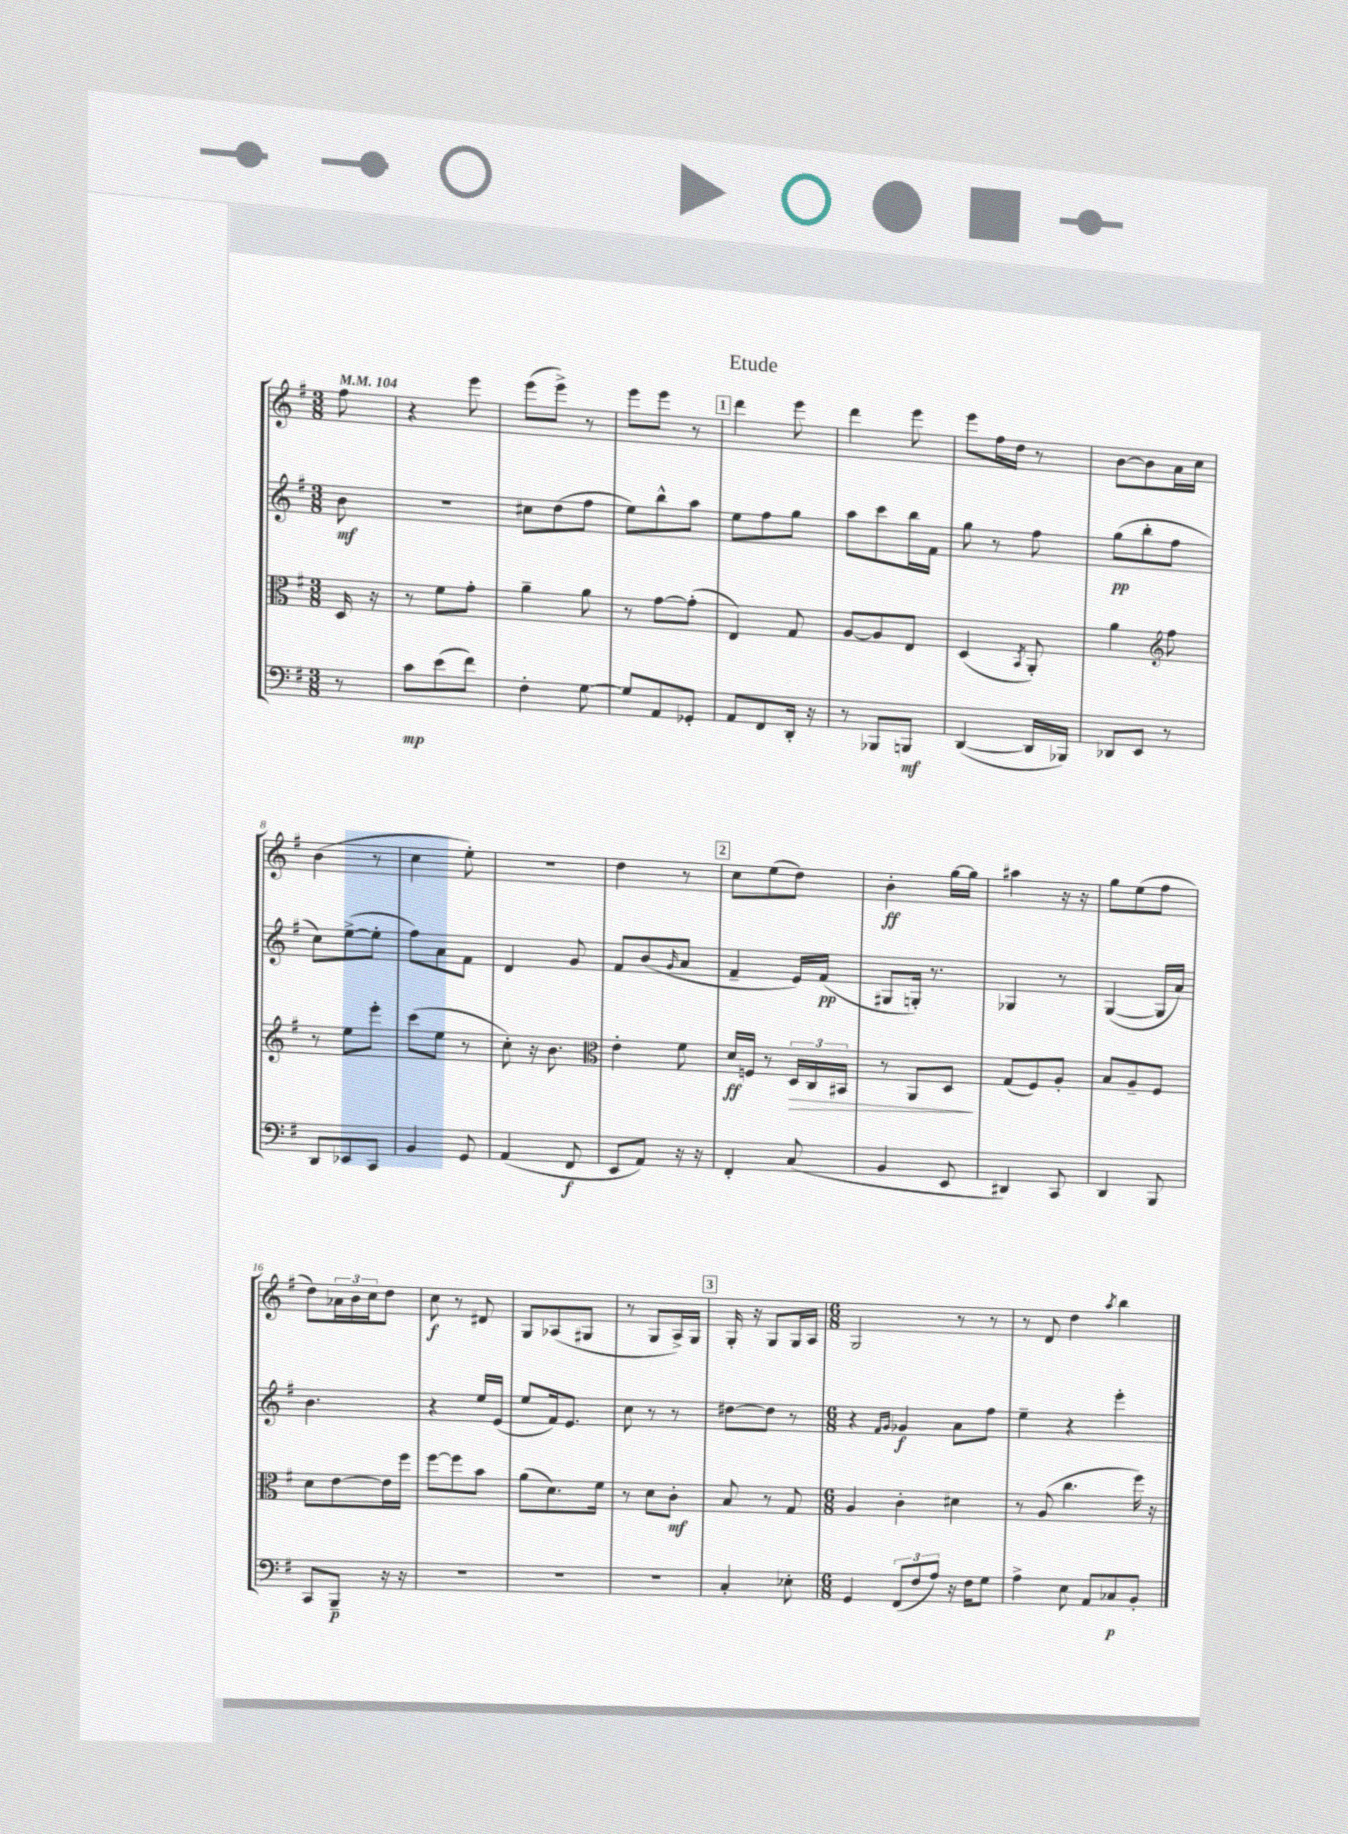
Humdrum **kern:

**kern	**dynam	**kern	**dynam	**kern	**dynam	**kern	**dynam
*part4	*part4	*part3	*part3	*part2	*part2	*part1	*part1
*staff4	*staff4	*staff3	*staff3	*staff2	*staff2	*staff1	*staff1
*clefF4	*	*clefC3	*	*clefG2	*	*clefG2	*
*k[f#]	*	*k[f#]	*	*k[f#]	*	*k[f#]	*
*M3/8	*	*M3/8	*	*M3/8	*	*M3/8	*
*MM104	*	*MM104	*	*MM104	*	*MM104	*
=	=	=	=	=	=	=	=
8r	.	16D/	.	8b\	mf	8ff#\	.
.	.	16r	.	.	.	.	.
=1	=1	=1	=1	=1	=1	=1	=1
8c\L	mp	8r	.	4.r	.	4r	.
(8e\	.	8f#\L	.	.	.	.	.
8f#\J)	.	8g'\J	.	.	.	8eee\	.
=2	=2	=2	=2	=2	=2	=2	=2
4F#'\	.	4a~\	.	8cc#X\L	.	(8eee\L	.
.	.	.	.	(8dd\	.	8eee^\J)	.
[8G\	.	8a\	.	8ff#\J	.	8r	.
=3	=3	=3	=3	=3	=3	=3	=3
8G/L]	.	8r	.	8ee\L)	.	8eee\L	.
8AA/	.	[8g\L	.	8bb^^\	.	8eee\J	.
8GG-X'/J	.	(8g'\J]	.	8aa\J	.	8r	.
!!LO:REH:place=s1:t=1
=4	=4	=4	=4	=4	=4	=4	=4
8AA/L	.	4E/)	.	8ee\L	.	4ddd\	.
8FF#/	.	.	.	8ff#\	.	.	.
16DD'/Jk	.	8G/	.	8gg\J	.	8eee\	.
16r	.	.	.	.	.	.	.
=5	=5	=5	=5	=5	=5	=5	=5
8r	.	[8A/L	.	8aa\L	.	4ddd\	.
8BBB-X/L	.	8A/]	.	8ccc\	.	.	.
8BBBn/J	mf	8E/J	.	16bb\L	.	8eee\	.
.	.	.	.	16f#\JJ	.	.	.
=6	=6	=6	=6	=6	=6	=6	=6
([4DD/	.	(4D/	.	8gg\	.	8eee\L	.
.	.	.	.	8r	.	16ff#\L	.
.	.	.	.	.	.	16dd\JJ	.
.	.	8qBB/	.	.	.	.	.
16DD/LL]	.	8AA'/)	.	8ff#\	.	8r	.
16BBB-X/JJ)	.	.	.	.	.	.	.
=7	=7	=7	=7	=7	=7	=7	=7
8DD-X/L	.	4a\	.	(8gg\L	pp	[8b\L	.
8EE/J	.	.	.	8bb'\	.	8b\]	.
*	*	*clefG2	*	*	*	*	*
8r	.	8ff#\	.	8ff#\J	.	16a\L	.
.	.	.	.	.	.	16cc\JJ	.
!!LO:LB:g=z
=8	=8	=8	=8	=8	=8	=8	=8
8DD/L	.	8r	.	8cc\L)	.	(4b\	.
8EE-X/	.	8ee\L	.	([8ee^\	.	.	.
8CC/J	.	8eee'\J	.	8ee'\J]	.	8r	.
=9	=9	=9	=9	=9	=9	=9	=9
4BB/	.	(8ccc\L	.	8ff#\L)	.	4cc\	.
.	.	8ee\J	.	8a\	.	.	.
8GG/	.	8r	.	8f#\J	.	8ee'\)	.
=10	=10	=10	=10	=10	=10	=10	=10
(4AA/	.	8cc'\)	.	4d/	.	4.r	.
.	.	16r	.	.	.	.	.
.	.	8.b\	.	.	.	.	.
8FF#/	f	.	.	8g/	.	.	.
=11	=11	=11	=11	=11	=11	=11	=11
*	*	*clefC3	*	*	*	*	*
8EE/L	.	4e'\	.	8f#/L	.	4dd\	.
8AA/J)	.	.	.	(8b/	.	.	.
.	.	.	.	16qqg/	.	.	.
16r	.	8f#\	.	8a/J	.	8r	.
16r	.	.	.	.	.	.	.
!!LO:REH:place=s1:t=2
=12	=12	=12	=12	=12	=12	=12	=12
4FF#'/	.	16d/LL	ff	4f#~/	.	8cc\L	.
.	.	16Fn/JJ	.	.	.	.	.
.	.	8r	.	.	.	(8ee\	.
!	!	!	!LO:HP:b	!	!	!	!
(8C/	.	24D/LL	>	16e/LL)	.	8dd\J)	.
.	.	24C/	.	.	.	.	.
.	.	.	.	(16f#/JJ	pp	.	.
.	.	24BB#X/JJ	.	.	.	.	.
=13	=13	=13	=13	=13	=13	=13	=13
4BB/	.	8r	.	8G#X/L	.	4b'\	ff
.	.	8AA/L	.	16Gn'/Jk)	.	.	.
.	.	.	.	8.r	.	.	.
8EE/	.	8D/J	.	.	.	[16gg\LL	.
.	.	.	.	.	.	16gg\JJ]	.
.	.	.	]	.	.	.	.
=14	=14	=14	=14	=14	=14	=14	=14
4DD#X/)	.	(8G/L	.	4G-X/	.	4aa#X\	.
.	.	8F#/)	.	.	.	.	.
8CC/	.	8A'/J	.	8r	.	16r	.
.	.	.	.	.	.	16r	.
=15	=15	=15	=15	=15	=15	=15	=15
4DD/	.	8B/L	.	([4G/	.	8gg\L	.
.	.	8A~/	.	.	.	(8ee\	.
8BBB/	.	8F#/J	.	16G/LL]	.	8ff#\J	.
.	.	.	.	16a/JJ)	.	.	.
!!LO:LB:g=z
=16	=16	=16	=16	=16	=16	=16	=16
8CC/L	.	8d\L	.	4.b\	.	8dd\L)	.
8BBB~/J	p	[8e\	.	.	.	24a-X\L	.
.	.	.	.	.	.	24b\	.
.	.	.	.	.	.	24cc\J	.
16r	.	16e\L]	.	.	.	8dd\J	.
16r	.	16ff#\JJ	.	.	.	.	.
=17	=17	=17	=17	=17	=17	=17	=17
4.r	.	[8ff#\L	.	4r	.	8cc\	f
.	.	8ff#\]	.	.	.	8r	.
.	.	8b\J	.	16ee/LL	.	8d#X/	.
.	.	.	.	(16e/JJ	.	.	.
=18	=18	=18	=18	=18	=18	=18	=18
4.r	.	(8a\L	.	8ee/L	.	8G/L	.
.	.	8.d\)	.	16f#/k)	.	(8A-X/	.
.	.	.	.	8.e/J	.	.	.
.	.	.	.	.	.	8G#X/J	.
.	.	16f#\Jk	.	.	.	.	.
=19	=19	=19	=19	=19	=19	=19	=19
4.r	.	8r	.	8cc\	.	8r	.
.	.	8d\L	.	8r	.	8G/L	.
.	.	8c'\J	mf	8r	.	16A^/L)	.
.	.	.	.	.	.	16G/JJ	.
!!LO:REH:place=s1:t=3
=20	=20	=20	=20	=20	=20	=20	=20
4C'/	.	8B/	.	[8dd#X\L	.	16G'/	.
.	.	.	.	.	.	16r	.
.	.	8r	.	8dd#\J]	.	8G/L	.
8E-X'\	.	8G/	.	8r	.	16G/L	.
.	.	.	.	.	.	16A/JJ	.
=21	=21	=21	=21	=21	=21	=21	=21
*M6/8	*	*M6/8	*	*M6/8	*	*M6/8	*
4GG/	.	4A/	.	4r	.	2G/	.
.	.	.	.	16qqf#/LL	.	.	.
.	.	.	.	16qqg/JJ	.	.	.
(12FF#/L	.	4c'\	.	4g-X/	f	.	.
12F#/	.	.	.	.	.	.	.
12A/J)	.	.	.	.	.	.	.
16r	.	4d#X\	.	8a\L	.	8r	.
16F#\KL	.	.	.	.	.	.	.
8G\J	.	.	.	8ff#\J	.	8r	.
=22	=22	=22	=22	=22	=22	=22	=22
4A^\	.	8r	.	4ee~\	.	8r	.
.	.	(8A/	.	.	.	8d/	.
8E\	.	4.cc\	.	4r	.	4dd\	.
8AA/L	.	.	.	.	.	.	.
.	.	.	.	.	.	8qaa/	.
8C-X/	p	.	.	4eee'\	.	4bb\	.
8BB'/J	.	16ff#\)	.	.	.	.	.
.	.	16r	.	.	.	.	.
==	==	==	==	==	==	==	==
*-	*-	*-	*-	*-	*-	*-	*-
